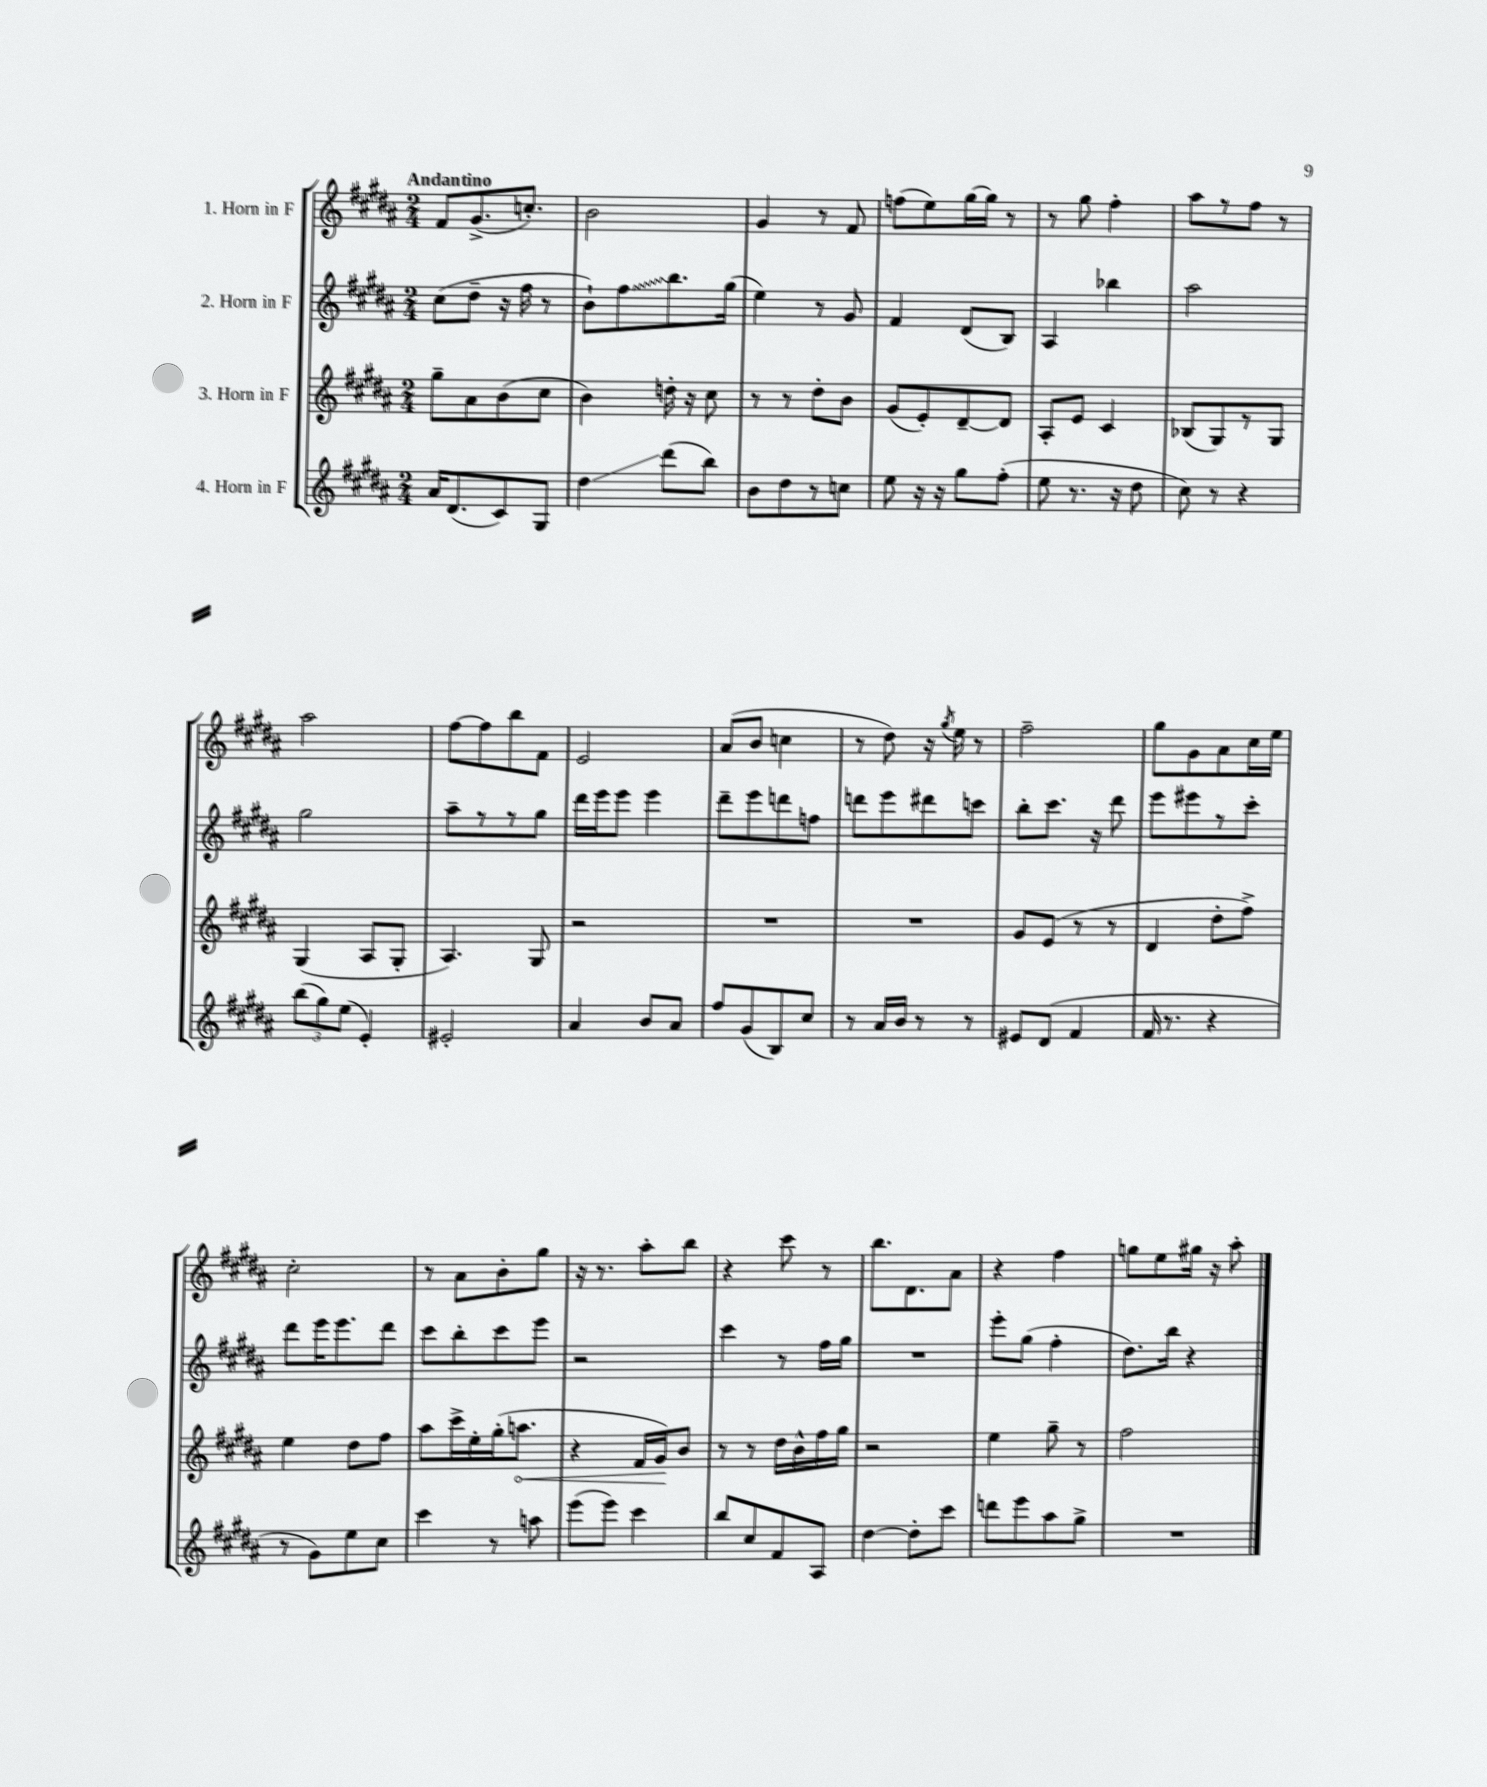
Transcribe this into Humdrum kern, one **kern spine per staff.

**kern	**kern	**kern	**kern
*staff4	*staff3	*staff2	*staff1
*clefG2	*clefG2	*clefG2	*clefG2
*k[f#c#g#d#a#]	*k[f#c#g#d#a#]	*k[f#c#g#d#a#]	*k[f#c#g#d#a#]
*M2/4	*M2/4	*M2/4	*M2/4
16a#	8gg#~	(8cc#	8f#
(8.d#	.	.	.
.	8a#	8dd#~	(8.g#^
8c#)	(8b	16r	.
.	.	16ff#	8.cc')
8G#	8cc#	8r	.
=	=	=	=
4dd#	4b)	8b`)	2b
.	.	8ff#	.
(8ddd#	16dd'	8.bb	.
.	16r	.	.
8bb)	8cc#	.	.
.	.	(16gg#	.
=	=	=	=
8b	8r	4ee)	4g#
8dd#	8r	.	.
8r	8dd#'	8r	8r
8cc	8b	8g#	8f#
=	=	=	=
8ee	(8g#	4f#	(8ff
16r	8e')	.	8ee)
16r	.	.	.
8gg#	[8d#~	(8d#	[16gg#
.	.	.	16gg#]
(8ff#'	8d#]	8B)	8r
=	=	=	=
8ee	8A#'	4A#	8r
8.r	8e	.	8gg#
.	4c#	4bb-	4ff#'
16r	.	.	.
8dd#	.	.	.
=	=	=	=
8cc#)	(8B-	2aa#	8aa#
8r	8G#)	.	8r
4r	8r	.	8ff#
.	8G#	.	8r
=	=	=	=
(12bb	(4G#	2gg#	2aa#
12gg#)	.	.	.
(12ee	.	.	.
4e')	8A#	.	.
.	8G#'	.	.
=	=	=	=
2e#'	4.A#)	8aa#~	[8ff#
.	.	8r	8ff#]
.	.	8r	8bb
.	8G#	8gg#	8f#
=	=	=	=
4a#	2r	16ddd#	2e
.	.	16eee	.
.	.	8eee	.
8b	.	4eee	.
8a#	.	.	.
=	=	=	=
8ff#	2r	8ddd#~	(8a#
(8g#	.	8eee	8b
8B)	.	8ddd	4cc
8cc#	.	8ff	.
=	=	=	=
8r	2r	8ddd	8r
16a#	.	8eee	8dd#)
16b	.	.	.
8r	.	8ddd#	16r
.	.	.	8qgg#
.	.	.	16ee
8r	.	8ccc	8r
=	=	=	=
8e#	8g#	8bb'	2ff#~
(8d#	(8e	8.ccc#	.
4f#	8r	.	.
.	.	16r	.
.	8r	8ddd#	.
=	=	=	=
16f#	4d#	8eee	8gg#
8.r	.	.	.
.	.	8eee#	8g#
4r	8dd#'	8r	8a#
.	8ff#^)	8ccc#'	16cc#
.	.	.	16ee
=	=	=	=
8r	4ee	8ddd#	2cc#'
8g#)	.	16eee	.
.	.	8.eee	.
8ee	8dd#	.	.
8cc#	8ff#	8ddd#	.
=	=	=	=
4ccc#	8aa#	8ccc#	8r
.	16ccc#^	8bb'	8a#
.	16ee'	.	.
8r	(16gg#'	8ccc#	8b'
.	8.aa	.	.
8aa	.	8eee	8gg#
=	=	=	=
(8eee	4r	2r	16r
.	.	.	8.r
8eee)	.	.	.
4ccc#	16f#	.	8aa#'
.	16g#)	.	.
.	8b	.	8bb
=	=	=	=
8bb	8r	4ccc#	4r
8cc#	8r	.	.
8f#	16dd#	8r	8ccc#
.	16b^^	.	.
8A#	16ff#	16ff#	8r
.	16gg#	16gg#	.
=	=	=	=
[4dd#	2r	2r	8.bb
.	.	.	8.d#
8dd#']	.	.	.
8ccc#	.	.	8a#
=	=	=	=
8ddd	4ee	8eee'	4r
8eee	.	(8gg#	.
8aa#	8gg#~	4ff#'	4ff#
8gg#^	8r	.	.
=	=	=	=
2r	2ff#	8.dd#)	8gg
.	.	.	8ee
.	.	16bb	.
.	.	4r	16gg#
.	.	.	16r
.	.	.	8aa#'
==	==	==	==
*-	*-	*-	*-
